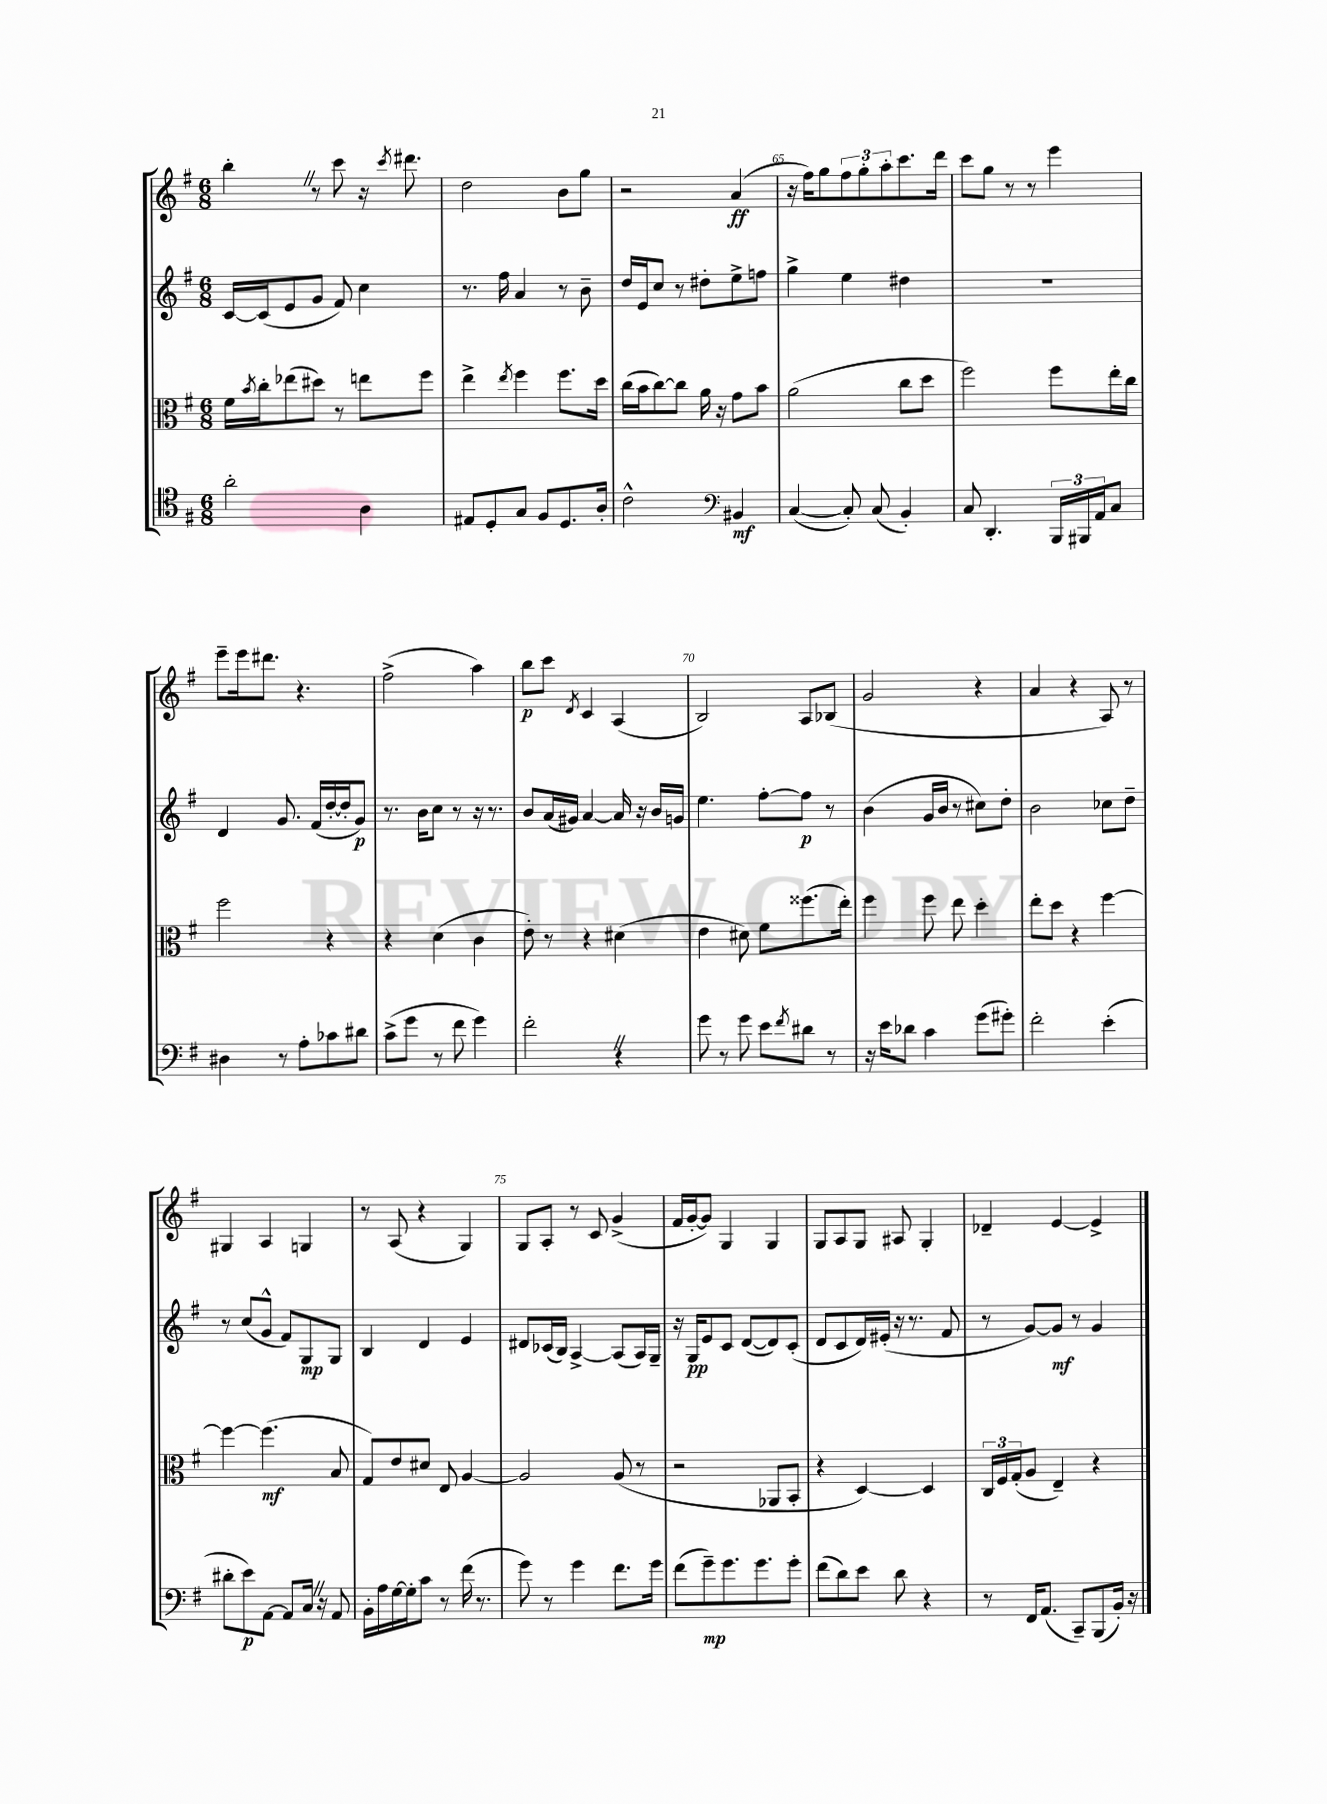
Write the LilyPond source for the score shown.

<<
\new StaffGroup <<
\new Staff = "s0" {
    \clef treble \key g \major \numericTimeSignature \time 6/8
    b''4-. \once \override BreathingSign.text = \markup { \musicglyph "scripts.caesura.straight" } \breathe r8 c'''8 r16 \acciaccatura { c'''8 } dis'''8. |
    d''2 b'8 g''8 |
    r2 a'4\ff( |
    r16 fis''16) g''8 \tuplet 3/2 { fis''8 g''8-. a''8-. } c'''8. d'''16 |
    c'''8 g''8 r8 r8 e'''4 |
    e'''8-- e'''16 dis'''8. r4. |
    fis''2->( a''4) |
    b''8\p c'''8 \acciaccatura { d'8 } c'4 a4( |
    b2) a8 bes8( |
    g'2 r4 |
    a'4 r4 a8) r8 |
    gis4 a4 g4 |
    r8 a8( r4 g4) |
    g8 a8-. r8 c'8 g'4->( |
    fis'16 g'16~-. g'8) g4 g4 |
    g8 a8 g8 ais8 g4-. |
    des'4-- e'4~ e'4-> \bar "|." |
}
\new Staff = "s1" {
    \clef treble \key g \major \numericTimeSignature \time 6/8
    c'16~ c'16( e'8 g'8 fis'8) c''4 |
    r8. fis''16 a'4 r8 b'8-- |
    d''16 e'16 c''8 r8 dis''8-. e''8-> f''8 |
    g''4-> e''4 dis''4 |
    R2. |
    d'4 g'8. fis'16( d''16~-. d''16-. g'8\p) |
    r8. b'16 c''8 r8 r16 r8. |
    b'8 a'16( gis'16) a'4~ a'16 r16 b'16 g'16 |
    e''4. fis''8~-. fis''8\p r8 |
    b'4( g'16 b'16 r8 cis''8) d''8-. |
    b'2 ces''8 d''8-- |
    r8 c''8( g'8-^ fis'8) g8\mp g8 |
    b4 d'4 e'4 |
    dis'8 ces'16( b16) a4~-> a8( a16) g16-- |
    r16 g16\pp e'8 c'8 d'8~( d'8) c'8-.( |
    d'8 c'8 d'16) eis'16-.( r16 r8. fis'8 |
    r8 g'8~) g'8\mf r8 g'4 \bar "|." |
}
\new Staff = "s2" {
    \clef alto \key g \major \numericTimeSignature \time 6/8
    fis'16 \acciaccatura { b'8 } c''16-. ees''8( dis''8) r8 e''8 fis''8 |
    e''4-> \acciaccatura { e''8 } fis''4 fis''8. d''16 |
    c''16( b'16 c''8~) c''8 a'16 r16 g'8 b'8 |
    a'2( c''8 d''8 |
    fis''2) fis''8 e''16-. c''16 |
    fis''2 r4 |
    r4 d'4( c'4 |
    e'8-.) r8 r4 dis'4( |
    e'4 dis'8) fis'8 fisis''8.( e''16-.) |
    fis''4 fis''8 e''8 d''4-. |
    e''8-. d''8 r4 fis''4~ |
    fis''4~ fis''4.\mf( b8 |
    g8) e'8 dis'8 e8 a4~ |
    a2 a8( r8 |
    r2 aes,8 b,8-. |
    r4 d4~) d4 |
    \tuplet 3/2 { c16 fis16 g16-.( } a8 e4--) r4 \bar "|." |
}
\new Staff = "s3" {
    \clef tenor \key g \major \numericTimeSignature \time 6/8
    a'2-. a4 |
    eis8 d8-. g8 fis8 d8. a16-. |
    c'2-^ \clef bass bis,4\mf |
    c4~( c8-.) c8( b,4-.) |
    c8 d,4.-. \tuplet 3/2 { b,,16 bis,,16 a,16 } c8 |
    dis4 r8 a8-. ces'8 dis'8 |
    c'8->( g'8 r8 fis'8 g'4) |
    fis'2-. \once \override BreathingSign.text = \markup { \musicglyph "scripts.caesura.straight" } \breathe r4 |
    g'8 r8 g'8 e'8 \acciaccatura { fis'8 } dis'8 r8 |
    r16 e'16 des'8 c'4 g'8( gis'8-.) |
    fis'2-. e'4-.( |
    dis'8-. e'8\p) a,8~ a,8 c16 \once \override BreathingSign.text = \markup { \musicglyph "scripts.caesura.straight" } \breathe r16 a,8 |
    b,16-. a16 g16~ g16-. c'8 r8 fis'16( r8. |
    g'8) r8 g'4 fis'8. g'16 |
    fis'8( g'8--\mp) g'8. g'8. g'8-. |
    fis'8( d'8) e'8 d'8 r4 |
    r8 fis,16 a,8.( c,8--) b,,8( b,16-.) r16 \bar "|." |
}
>>
>>
\layout { \context { \Score currentBarNumber = #62 \override BarNumber.break-visibility = ##(#f #t #t) barNumberVisibility = #(every-nth-bar-number-visible 5) } }
